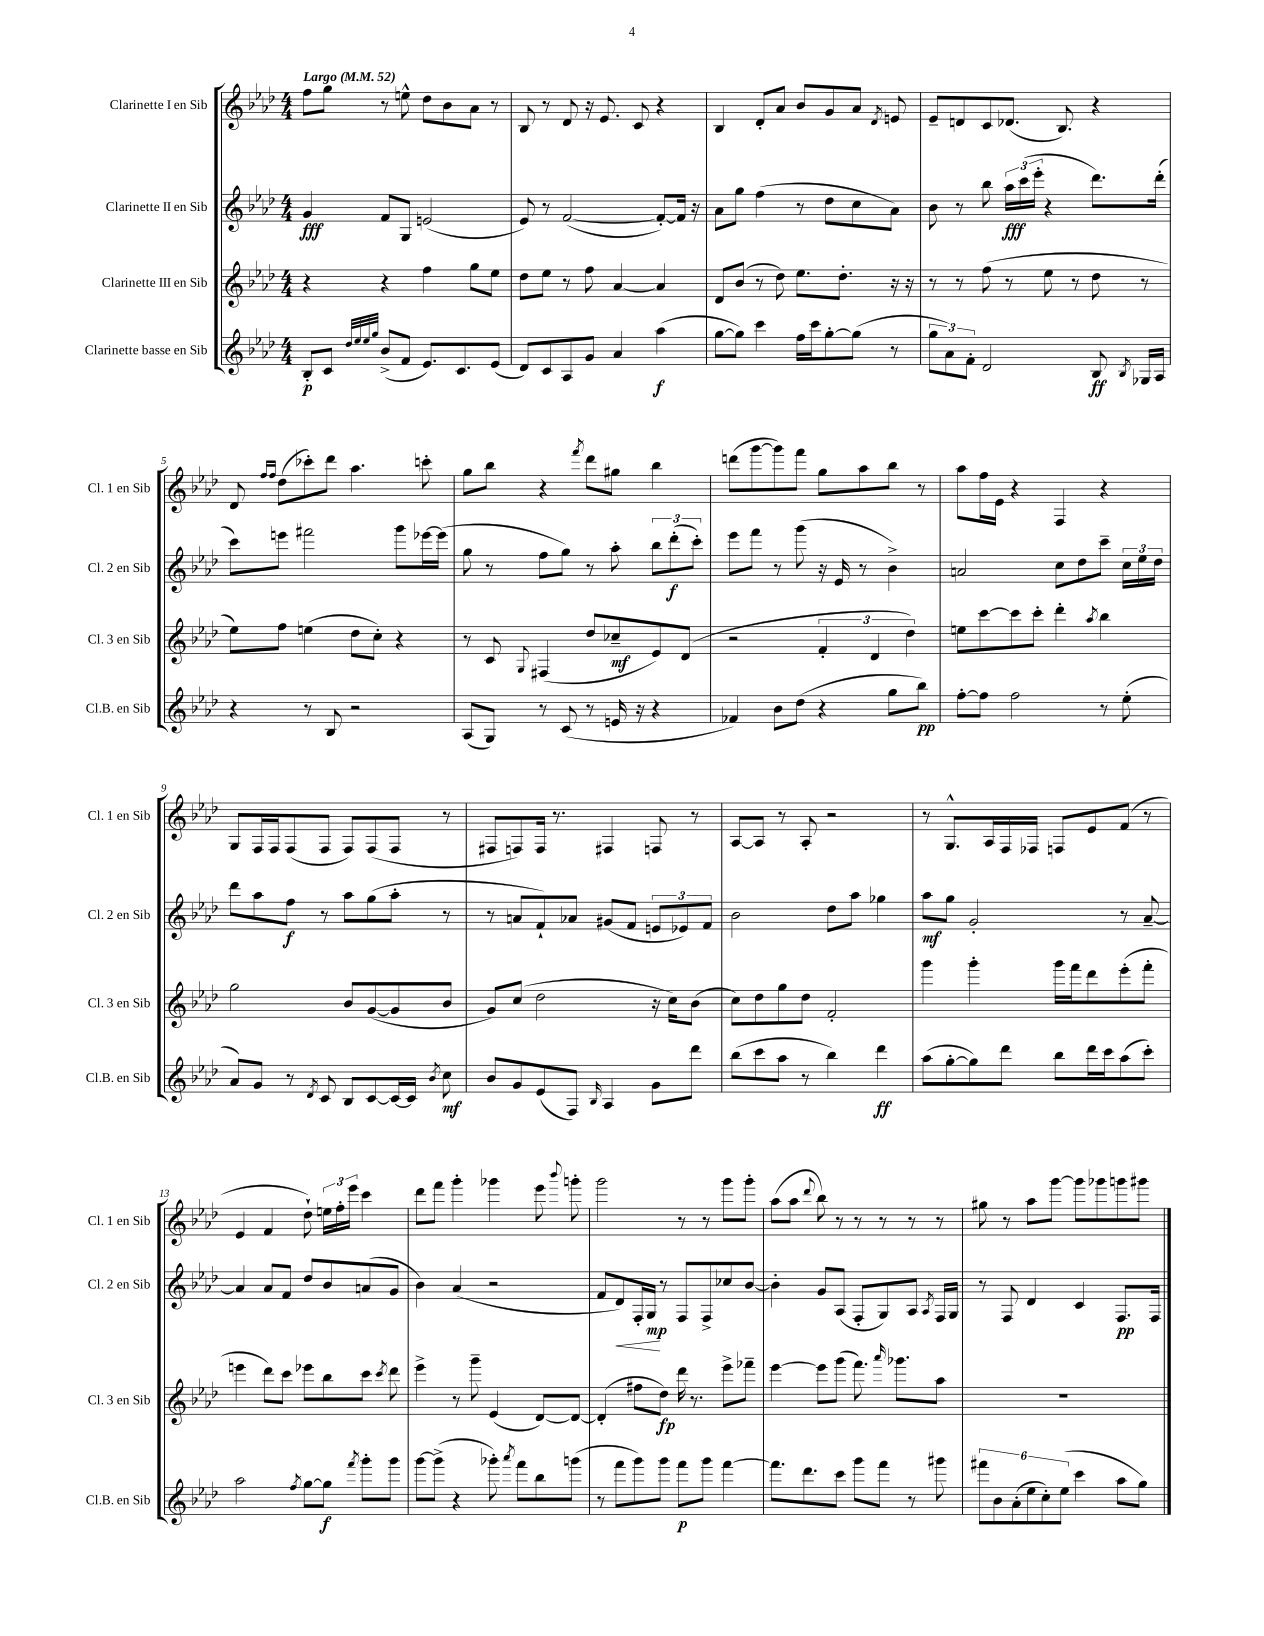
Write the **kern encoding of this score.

**kern	**kern	**kern	**kern
*staff4	*staff3	*staff2	*staff1
*clefG2	*clefG2	*clefG2	*clefG2
*k[b-e-a-d-]	*k[b-e-a-d-]	*k[b-e-a-d-]	*k[b-e-a-d-]
*M4/4	*M4/4	*M4/4	*M4/4
*MM52	*MM52	*MM52	*MM52
8B-'	4r	4g	8ff
8c	.	.	8gg
32qqdd-	.	.	.
32qqee-	.	.	.
32qqee-	.	.	.
32qqgg	.	.	.
(8b-^	4r	8f	8r
8f	.	8G	8ee^^
8.e-)	4ff	(2e	8dd-
.	.	.	8b-
8.c	.	.	.
.	8gg	.	8a-
(8e-	8ee-	.	8r
=	=	=	=
8d-)	8dd-	8e-)	8B-
8c	8ee-	8r	8r
8A-	8r	([2f	8d-
8g	8ff	.	16r
.	.	.	8.e-
4a-	[4a-	.	.
.	.	.	8c
(4aa-	4a-]	8f'_)	4r
.	.	16f]	.
.	.	16r	.
=	=	=	=
[8gg	8d-	8a-	4B-
8gg])	(8b-	8gg	.
4ccc	8r	(4ff	8d-'
.	8dd-)	.	8a-
16ff	8.ee-	8r	8b-
16ccc	.	.	.
[8gg'	.	8dd-	8g
.	8.dd-'	.	.
(8gg]	.	8cc	8a-
.	.	.	8qd-
8r	16r	8a-)	8e
.	16r	.	.
=	=	=	=
12gg	8r	8b-	8e-~
12a-)	.	.	.
.	8r	8r	8d
12f'	.	.	.
2d-	(8ff	8bb-	8c
.	8r	24aa-	(8.d-
.	.	(24ccc	.
.	.	24eee-'	.
.	8ee-	4r	.
.	.	.	8.B-)
.	8r	.	.
8B-	8dd-	8.ddd-)	4r
8qB-	.	.	.
16G-	8r	.	.
16A-	.	(16ddd-'	.
=	=	=	=
4r	8ee-)	8ccc)	8d-
.	.	.	16qqff
.	.	.	16qqff
.	8ff	8eee	(8dd-
8r	(4ee	2fff#	8ccc-')
8B-	.	.	8ddd-
2r	8dd-	.	4.aa-
.	8cc')	.	.
.	4r	8ggg	.
.	.	[16eee-	8ccc'
.	.	(16eee-]	.
=	=	=	=
(8A-	8r	8gg	8gg
8G)	8c	8r	8bb-
.	8qqG	.	.
8r	(4F#	8ff	4r
(8c	.	8gg)	.
.	.	.	8qfff
8r	8dd-	8r	8ddd-
16e	8cc-~	8aa-'	8gg#
16r	.	.	.
4r	8e-)	12bb-	4bb-
.	.	(12ddd-'	.
.	(8d-	.	.
.	.	12ccc')	.
=	=	=	=
4f-)	2r	8eee-	(8ddd
.	.	8fff	[8ggg
8b-	.	8r	8ggg])
(8dd-	.	(8ggg	8fff
4r	6f'	16r	8gg
.	.	16e-	.
.	.	8r	8aa-
.	6d-	.	.
8gg	.	4b-^)	8bb-
.	6dd-)	.	.
8bb-)	.	.	8r
=	=	=	=
[8ff'	8ee	2a	8aa-
8ff]	[8ccc	.	16ff
.	.	.	16e-
2ff	8ccc]	.	4r
.	8ccc'	.	.
.	4ddd-'	8cc	4F
.	.	8dd-	.
.	8qaa-	.	.
8r	4bb-	8ccc~	4r
(8ee-'	.	24cc	.
.	.	24ee-	.
.	.	24dd-	.
=	=	=	=
8a-)	2gg	8ddd-	8G
8g	.	8aa-	16F
.	.	.	16F
8r	.	8ff	(8F
8qd-	.	.	.
8c	.	8r	8F
8B-	8b-	8aa-	8F)
[8c	([8g	(8gg	(8F
16c_	8g]	8aa-'	8F
16c]	.	.	.
8qb-	.	.	.
8cc	8b-	8r	8r
=	=	=	=
8b-	8g)	8r	8F#
8g	(8cc	8a	8F)
(8e-	2dd-	8f`)	16F
.	.	.	8.r
8F)	.	8a-	.
16qqB-	.	.	.
4A-	.	(8g#	4F#
.	.	8f	.
8g	16r	12e	8F
.	16cc)	.	.
.	.	12e-)	.
8ddd-	(8b-	.	8r
.	.	12f	.
=	=	=	=
(8bb-	8cc)	2b-	[8A-
8ccc	8dd-	.	8A-]
8aa-	8gg	.	8r
8r	8dd-	.	8A-'
4bb-)	2f'	8dd-	2r
.	.	8aa-	.
4ddd-	.	4gg-	.
=	=	=	=
(8aa-	4ggg	8aa-	8r
[8gg'	.	8gg	8.G^^
8gg])	4ggg'	2g'	.
.	.	.	16A-
8ddd-	.	.	16F
.	.	.	16F-
8bb-	16ggg	.	8F
.	16fff	.	.
16ddd-	8ddd-	.	8e-
16ccc	.	.	.
(8aa-	(8eee-'	8r	(8f
8ccc')	8fff'	[8a-~	8r
=	=	=	=
2aa-	4eee	4a-]	4e-
.	8ddd-)	8a-	4f
.	8ccc	8f	.
8qff	.	.	.
[8gg	8eee-	8dd-	8dd-`)
8gg]	8bb-	8b-	24ee
.	.	.	24ff'
.	.	.	24eee-
8qfff	.	.	.
8ggg'	8ccc	(8a	4ccc
.	8qccc	.	.
8ggg	8ddd-	8g	.
=	=	=	=
[8ggg	4eee-^	4b-)	8ddd-
(8ggg^]	.	.	8fff
4r	8r	(4a-	4ggg'
.	8ggg~	.	.
8ggg-')	(4e-	2r	4ggg-
8qaaa-	.	.	.
8fff	.	.	.
8bb-	[8d-)	.	8eee-
.	.	.	8qqbbb-
(8ggg	8d-_	.	8ggg'
=	=	=	=
8r	(4d-']	8f	2ggg
8fff	.	8d-)	.
8ggg)	8ff#	16F'	.
.	.	16G	.
8ggg	8dd-)	8r	.
8fff	16ddd-	8F	8r
.	8.r	.	.
8ggg	.	8F^	8r
[4fff	8eee-^	8cc-	8ggg
.	8fff-~	[8b-	8ggg'
=	=	=	=
8.fff]	[4eee-	4b-']	(8aa-
.	.	.	8aa-
8.ddd-	.	.	.
.	.	.	8qqddd-
.	8eee-]	8g	8bb-)
8ccc	(8ggg	(8A-	8r
8ggg	8.fff)	8F'	8r
8fff	.	8G)	8r
.	16qqaaa-	.	.
.	8.ggg-	.	.
8r	.	8A-	8r
.	.	8qA-	.
8ggg#	8aa-	16F	8r
.	.	16G	.
=	=	=	=
12fff#	1r	8r	8gg#
12b-	.	.	.
.	.	8F	8r
(12a-'	.	.	.
12ee-	.	4d-	8aa-
12cc')	.	.	.
.	.	.	[8ggg
(12ee-	.	.	.
4ccc	.	4c	8ggg]
.	.	.	8ggg-
8aa-	.	8.F	8ggg
8gg)	.	.	8ggg#
.	.	16F	.
==	==	==	==
*-	*-	*-	*-
